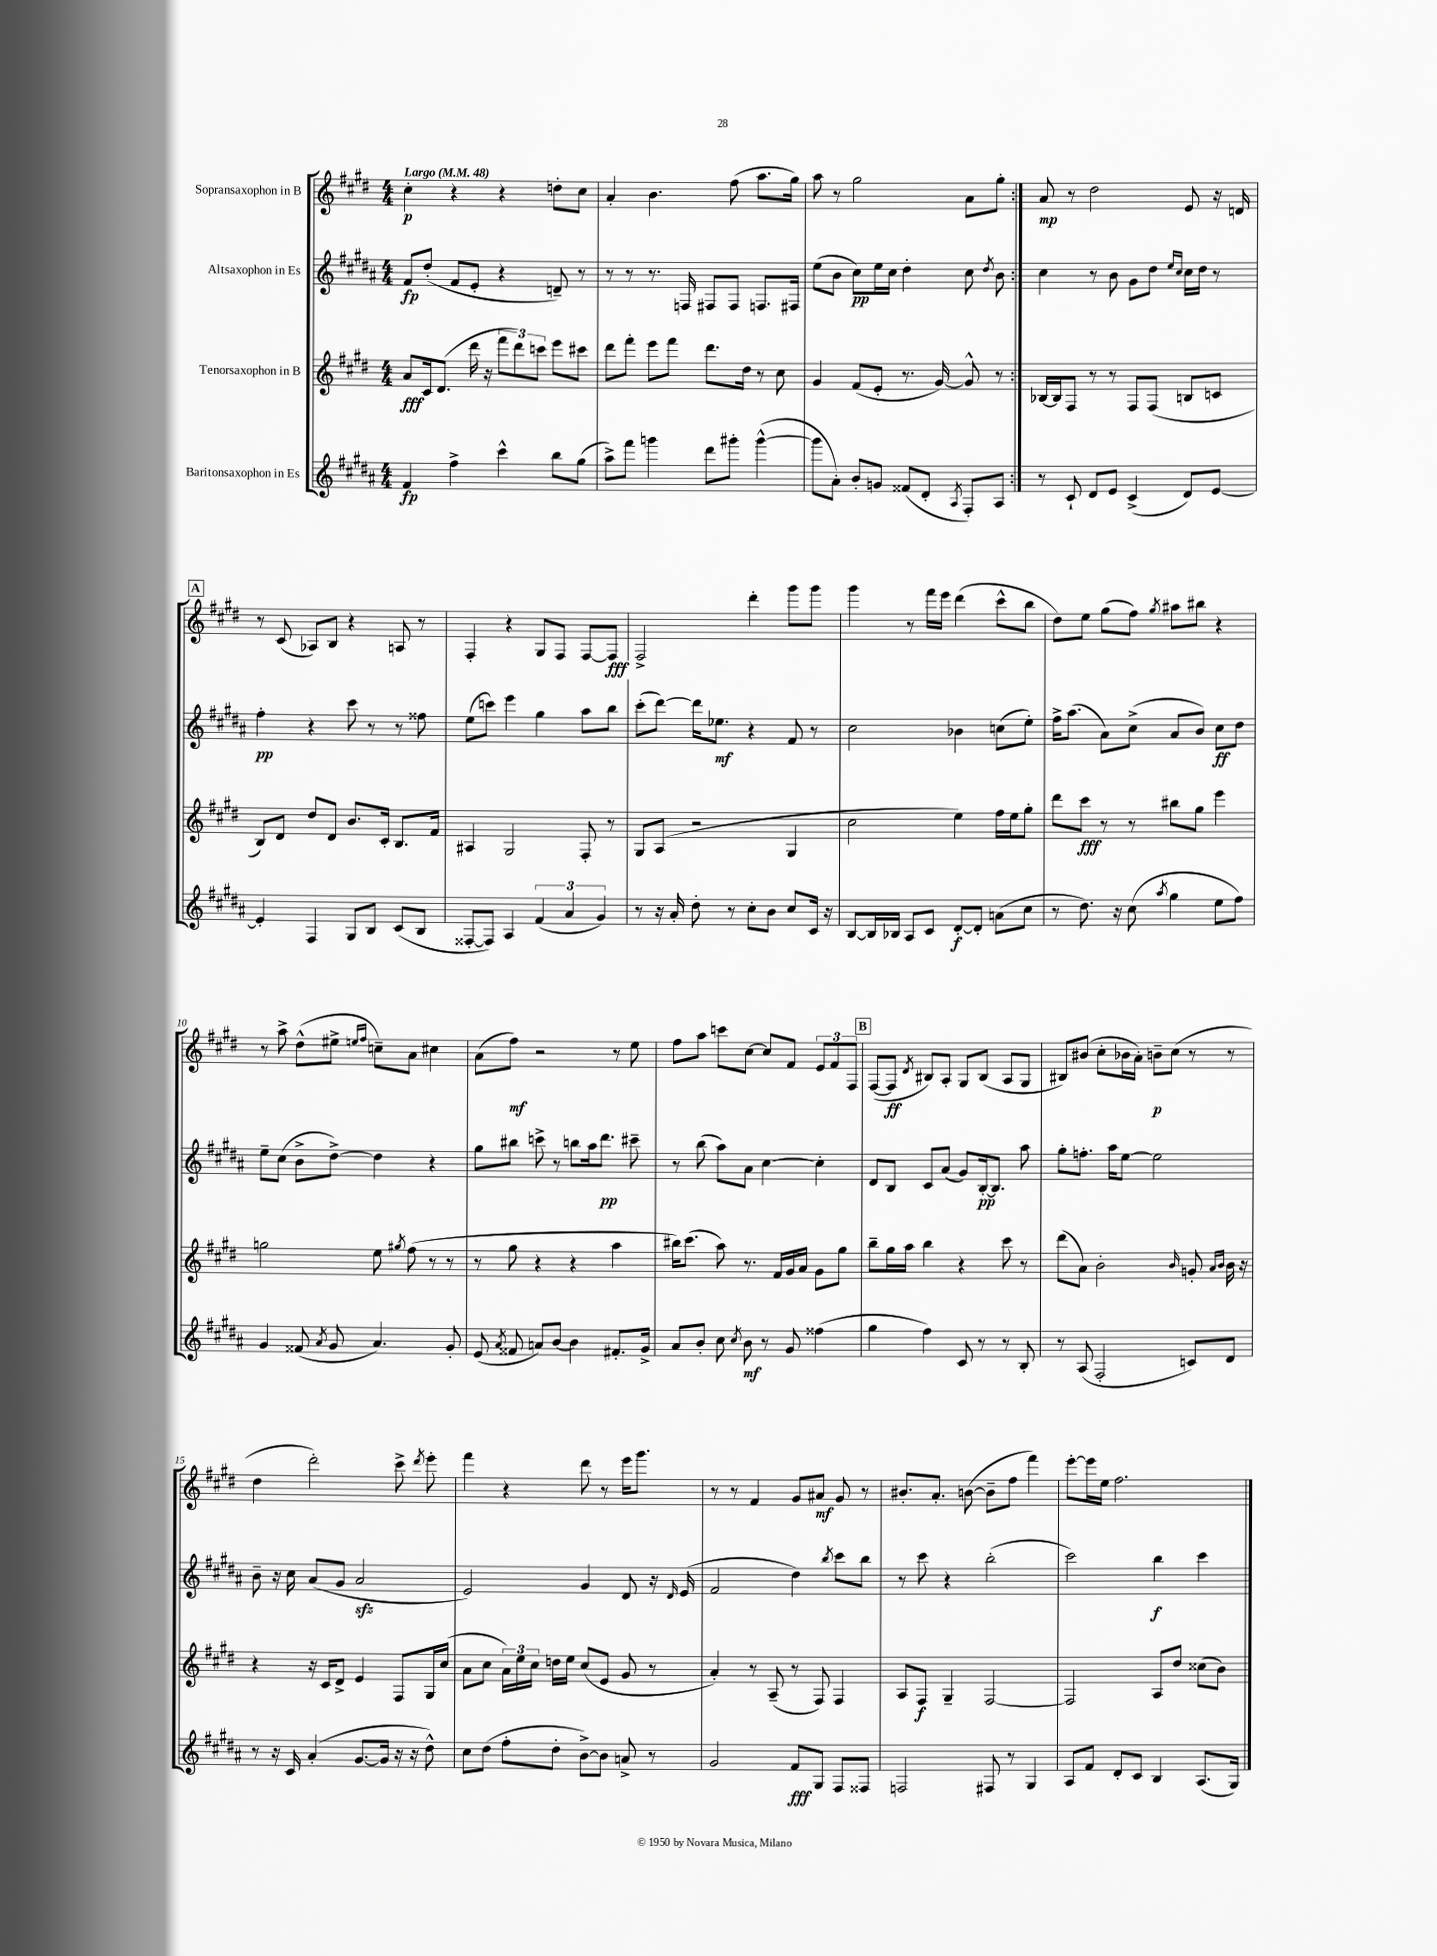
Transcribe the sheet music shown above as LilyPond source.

<<
\new StaffGroup <<
\new Staff = "s0" \with { instrumentName = "Sopransaxophon in B" } {
    \clef treble \key e \major \numericTimeSignature \time 4/4 \tempo "Largo" 4 = 48
    \autoBeamOff \repeat volta 2 { cis''4-.\p r4 r4 d''8[-. cis''8] |
    a'4-. b'4. fis''8( a''8.[ gis''16]) |
    a''8 r8 gis''2 a'8[ gis''8]-. | }
    a'8\mp r8 dis''2 e'8 r16 d'16 |
    \mark \markup { \box "A" } r8 cis'8( aes8[) b8] r4 a8 r8 |
    fis4-. r4 gis8[ fis8] fis8[~ fis8]\fff |
    fis2-> dis'''4-. gis'''8[ gis'''8] |
    gis'''4 r8 fis'''16[ e'''16] dis'''4( cis'''8[-^ b''8] |
    dis''8[) e''8] gis''8[( fis''8]) \acciaccatura { gis''8 } ais''8[ bis''8] r4 |
    r8 a''8-> dis''8[-^( eis''8]-> \grace { e''16[ fis''16] } c''8[--) a'8] cis''4 |
    a'8[( fis''8]\mf) r2 r8 e''8 |
    fis''8[ a''8] c'''8[ cis''8]~ cis''8[ fis'8] \tuplet 3/2 { e'8[ fis'8 fis8] } |
    \mark \markup { \box "B" } fis8[~( fis8]\ff \acciaccatura { dis'8 } bis8[) a8]-. gis8[ bis8]( a8[ gis8] |
    bis8[) bis'8]( cis''8[-. bes'16 a'16]-.) b'8[--\p cis''8]( r8 r8 |
    dis''4 dis'''2-.) cis'''8-> \acciaccatura { dis'''8 } e'''8-. |
    fis'''4 r4 dis'''8 r8 e'''16[ gis'''8.] |
    r8 r8 fis'4 gis'8[ ais'8]\mf gis'8 r8 |
    bis'8.[-. a'8.]-. b'8~( b'8[-- fis''8] fis'''4) |
    e'''8[~-. e'''16 e''16] fis''2. \bar "|." |
}
\new Staff = "s1" \with { instrumentName = "Altsaxophon in Es" } {
    \clef treble \key b \major \numericTimeSignature \time 4/4
    \autoBeamOff \repeat volta 2 { fis'8[\fp dis''8]-.( fis'8[ e'8]-. r4 d'8--) r8 |
    r8 r8 r8. f16 fis8[ fis8] f8.[ fis16] |
    e''8[( b'8] cis''8[\pp) e''16 cis''16] dis''4-. cis''8 \acciaccatura { dis''8 } b'8 | }
    cis''4 r8 b'8 gis'8[ dis''8] \grace { e''16[ cis''16] } cis''16[ dis''16] r8 |
    \mark \markup { \box "A" } fis''4-.\pp r4 cis'''8 r8 r8 fisis''8 |
    e''8[( c'''8]) e'''4 gis''4 ais''8[ b''8] |
    cis'''8[-.( dis'''8]~) dis'''16[ ees''8.]\mf r4 fis'8 r8 |
    cis''2 bes'4 c''8[( e''8]-.) |
    fis''16[-> ais''8.]( ais'8[) cis''8]->( ais'8[ b'8]) cis''8[\ff dis''8] |
    e''8[-- cis''8]( b'8[-> dis''8]~->) dis''4 r4 |
    gis''8[ bis''8] c'''8-> r8 b''8[ ais''16 dis'''8.]\pp cis'''8-- |
    r8 b''8( ais''8[) ais'8] cis''4~ cis''4-. |
    \mark \markup { \box "B" } dis'8[ b8] cis'8[ ais'8]( gis'8[) b16~-.\pp b8.] ais''8 |
    gis''8[-. f''8.]-. ais''16[ e''8]~ e''2 |
    b'8-- r16 cis''16 ais'8[( gis'8] ais'2\sfz |
    e'2) gis'4 dis'8 r16 \grace { dis'16 } e'16( |
    fis'2 dis''4) \acciaccatura { b''8 } cis'''8[ b''8] |
    r8 cis'''8 r4 b''2-.( |
    cis'''2) b''4\f cis'''4 \bar "|." |
}
\new Staff = "s2" \with { instrumentName = "Tenorsaxophon in B" } {
    \clef treble \key e \major \numericTimeSignature \time 4/4
    \autoBeamOff \repeat volta 2 { a'8[\fff cis'16 dis'8.]( dis'''16 r16 \tuplet 3/2 { fis'''8[ dis'''8) c'''8] } e'''8[ cis'''8] |
    dis'''8[ fis'''8]-. e'''8[ fis'''8] dis'''8.[ dis''16] r8 cis''8 |
    gis'4 fis'8[( e'8]-. r8. gis'16~) gis'8-^ r8 | }
    bes16[~ bes16 fis8] r8 r8 fis8[ fis8]( b8[ c'8] |
    \mark \markup { \box "A" } b8[) dis'8] dis''8[ dis'8] b'8.[ cis'16]-. b8.[ fis'16] |
    ais4 gis2 fis8-. r8 |
    gis8[ a8]( r2 gis4 |
    cis''2 e''4) fis''16[ e''16 gis''8]-. |
    dis'''8[ cis'''8]\fff r8 r8 bis''8[ gis''8] e'''4 |
    g''2 e''8 \acciaccatura { gis''8 } fis''8( r8 r8 |
    r8 gis''8 r4 r4 a''4 |
    bis''16[) cis'''8.]( a''8) r8. fis'16[ gis'16 a'16] gis'8[ gis''8] |
    \mark \markup { \box "B" } b''8[-- gis''16 a''16] b''4 r4 cis'''8 r8 |
    dis'''8[( a'8]) b'2-. \grace { b'16 } g'8-. \grace { a'16[ b'16] } b'16 r16 |
    r4 r16 cis'16[ dis'8]-> e'4 fis8[ gis16 cis''16]( |
    a'8[ cis''8] \tuplet 3/2 { a'16[) e''16 cis''16] } d''16[ e''16] cis''8[( e'8] gis'8 r8 |
    a'4-.) r8 a8--( r8 fis8) fis4 |
    a8[ fis8]\f gis4-- fis2~ |
    fis2 a8[ dis''8] cisis''8[( b'8]) \bar "|." |
}
\new Staff = "s3" \with { instrumentName = "Baritonsaxophon in Es" } {
    \clef treble \key b \major \numericTimeSignature \time 4/4
    \autoBeamOff \repeat volta 2 { fis'4\fp fis''4-> cis'''4-^ b''8[ gis''8]( |
    ais''8[->) fis'''8] g'''4 dis'''8[ gis'''8]-. gis'''4~-^( |
    gis'''8[ ais'8]-.) b'8[-. g'8] fisis'8[( dis'8]-. \acciaccatura { ais8 } fis8[-.) ais8] | }
    r8 cis'8-! dis'8[ e'8] cis'4->( dis'8[) e'8]~ |
    \mark \markup { \box "A" } e'4-. fis4 gis8[ b8] cis'8[( b8] |
    fisis8[~-. fisis8]) ais4 \tuplet 3/2 { fis'4( ais'4 gis'4) } |
    r8 r16 ais'16-. dis''8-. r8 cis''8[-. b'8] cis''8[ cis'16] r16 |
    b8[~ b16 bes16] ais8[ cis'8] dis'8[~-.\f dis'8]-. a'8[( cis''8] |
    r8 dis''8.) r16 cis''8( \acciaccatura { ais''8 } gis''4 e''8[ fis''8]) |
    gis'4 fisis'8( \acciaccatura { ais'8 } gis'8 ais'4.) gis'8-. |
    e'8( \acciaccatura { ais'8 } fisis'8 a'8[) b'8]~ b'4 fis'8.[-. gis'16]-> |
    ais'8[ b'8]-. cis''8 \acciaccatura { cis''8 } b'8\mf r8 gis'8 fisis''4( |
    \mark \markup { \box "B" } gis''4 fis''4) cis'8 r8 r8 b8-. |
    r8 ais8( fis2-. c'8[) dis'8] |
    r8 r16 cis'16 ais'4-.( gis'8.[~ gis'16] r16 r16 dis''8-^) |
    cis''8[ dis''8]( fis''8[-. dis''8]-. b'8[~->) b'8] a'8-> r8 |
    gis'2 fis'8[\fff gis8] fis8[ fisis8] |
    f2 fis8 r8 gis4 |
    ais8[ fis'8] dis'8[-. cis'8] b4 ais8.[( gis16]) \bar "|." |
}
>>
>>
